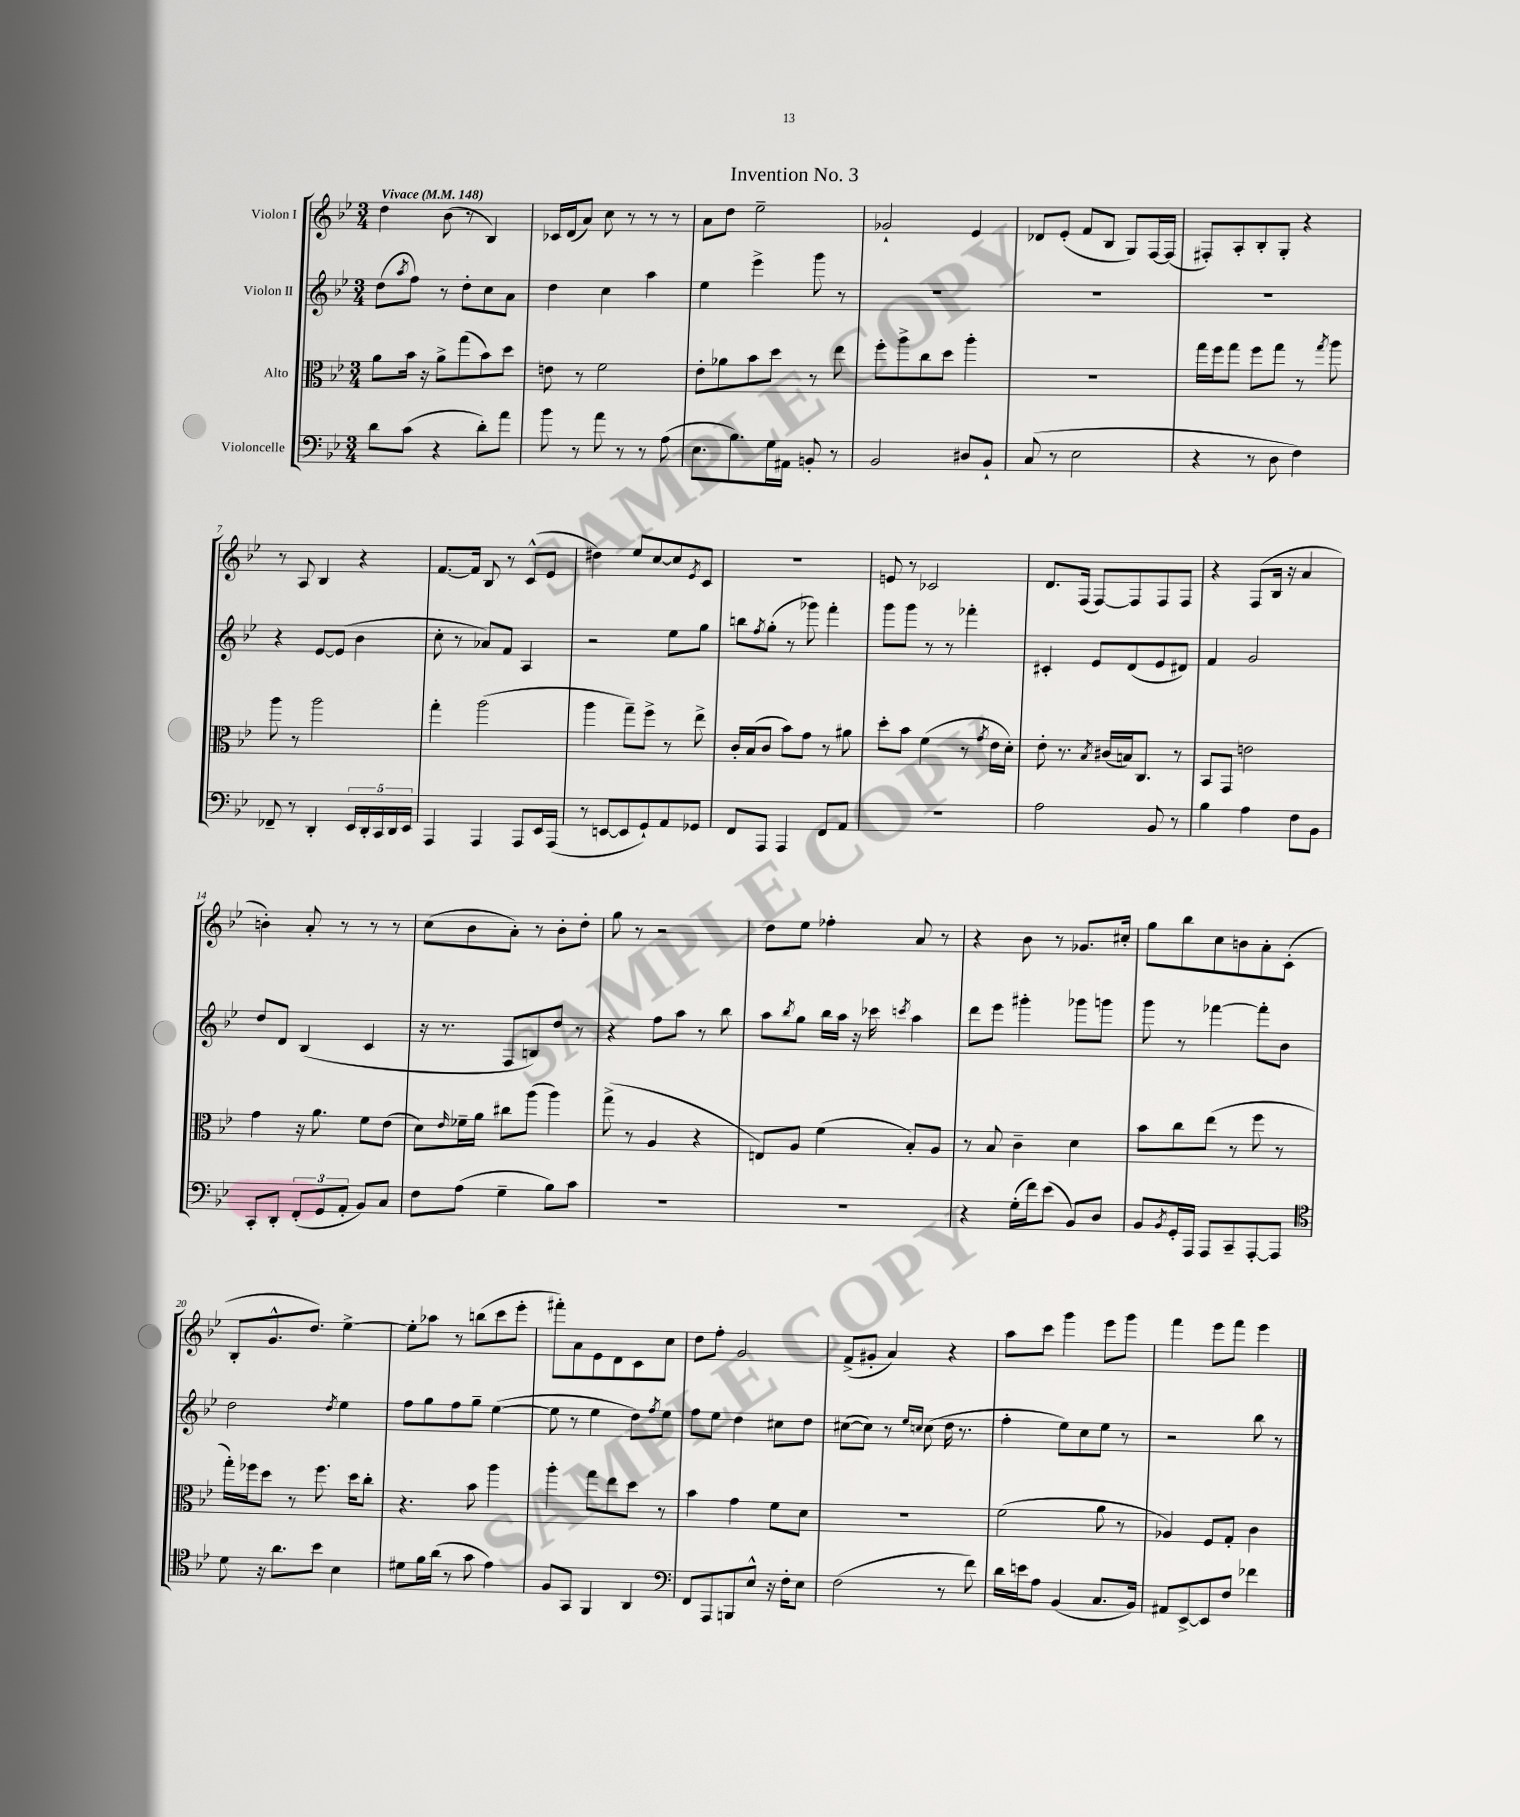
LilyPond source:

\header { title = "Invention No. 3" }
<<
\new StaffGroup <<
\new Staff = "s0" \with { instrumentName = "Violon I" } {
    \clef treble \key bes \major \numericTimeSignature \time 3/4 \tempo "Vivace" 4 = 148
    d''4 bes'8( r8 bes4) |
    ces'16 d'16( a'8) c''8 r8 r8 r8 |
    a'8 d''8 ees''2-- |
    ges'2-! ees'4 |
    des'8 ees'8-.( f'8 bes8 g8) f16~ f16( |
    fis8-.) a8-. bes8-. g8-. r4 |
    r8 a8 bes4 r4 |
    f'8.~ f'16 bes8 r8 c'8-^( ees'8 |
    dis''4) ees''8 c''8~ c''8 \acciaccatura { ees'8 } c'8 |
    R2. |
    e'8 r8 ces'2 |
    d'8. f16( f8~) f8 f8 f8 |
    r4 f8( bes16 r16 a'4 |
    b'4-.) a'8-. r8 r8 r8 |
    c''8( bes'8 a'8-.) r8 bes'8-. d''8-. |
    g''8 r8 r2 |
    d''8 ees''8 fes''4-. a'8 r8 |
    r4 bes'8 r8 ges'8. cis''16-. |
    g''8 bes''8 c''8 b'8 a'8-. c'8-.( |
    bes8-. g'8.-^ d''8.) ees''4~-> |
    ees''8-. aes''8 r8 b''8( c'''8 ees'''8-. |
    fis'''8-.) a'8 ees'8 d'8 c'8 c''8 |
    d''8 f''8-. g'2 |
    f'8->( gis'8-. a'4) r4 |
    a''8 c'''8 g'''4 ees'''8 g'''8 |
    f'''4 ees'''8 f'''8 ees'''4 \bar "|." |
}
\new Staff = "s1" \with { instrumentName = "Violon II" } {
    \clef treble \key bes \major \numericTimeSignature \time 3/4
    d''8( \acciaccatura { a''8 } f''8) r8 d''8-. c''8 a'8 |
    d''4 c''4 a''4 |
    ees''4 ees'''4-> g'''8 r8 |
    R2. |
    R2. |
    R2. |
    r4 ees'8~ ees'8( bes'4 |
    c''8-. r8 aes'8) f'8 a4 |
    r2 ees''8 g''8 |
    b''8 \acciaccatura { f''8 } g''8-.( r8 ges'''8) f'''4-. |
    g'''8 g'''8 r8 r8 fes'''4-. |
    cis'4-. ees'8 d'8( ees'8 dis'8) |
    f'4 g'2 |
    d''8 d'8 bes4( c'4 |
    r16 r8. f8 b8) d''8 r8 |
    r4 f''8 a''8 r8 bes''8 |
    a''8 \acciaccatura { bes''8 } g''8 bes''16 a''16 r16 ces'''16 \acciaccatura { c'''8 } a''4 |
    d'''8 ees'''8 gis'''4-. ges'''8 g'''8 |
    g'''8 r8 fes'''4~ fes'''8-. bes'8 |
    d''2 \acciaccatura { d''8 } ees''4 |
    f''8 g''8 f''8 g''8-- ees''4~( |
    ees''8 r8 ees''4 d''8) \acciaccatura { f''8 } ees''8 |
    f''8 ees''8 d''4 cis''8 d''8 |
    cis''8~( cis''8) r8 \grace { ees''16 c''16 } c''8( d''16 r8. |
    f''4-. ees''8) c''8 ees''8 r8 |
    r2 bes''8 r8 \bar "|." |
}
\new Staff = "s2" \with { instrumentName = "Alto" } {
    \clef alto \key bes \major \numericTimeSignature \time 3/4
    a'8 bes'16 r16 a'8-> g''8( bes'8) d''8 |
    e'8 r8 f'2 |
    ees'8-. aes'8 bes'8 d''8 r8 ees''8 |
    f''8-. a''8-> c''8 d''8 a''4-. |
    R2. |
    g''16 f''16 g''8 f''8 g''8 r8 \acciaccatura { g''8 } a''8 |
    a''8 r8 a''2 |
    g''4-. a''2( |
    a''4 g''8--) f''8-> r8 ees''8-> |
    c'16-. bes16( c'8 bes'8) g'8 r8 ais'8 |
    d''8-. bes'8 f'4( r8 \acciaccatura { g'8 } ees'16 d'16-.) |
    ees'8-. r8. \acciaccatura { bes8 } cis'16( b16) c8. r8 |
    bes,8 g,8 e'2 |
    g'4 r16 a'8. f'8 ees'8( |
    d'8) \grace { ees'16 } fes'16-- a'16 cis''8 a''8( a''4) |
    g''8->( r8 a4 r4 |
    e8) a8 f'4( bes8-.) a8 |
    r8 bes8 c'4-- d'4 |
    bes'8 c''8 ees''8( r8 f''8 r8 |
    g''16-.) fes''16 d''8 r8 fes''8. d''16 c''8-. |
    r4. bes'8 a''4 |
    a''4-. g''8 ees''8 d''8 r8 |
    bes'4 g'4 f'8 d'8 |
    R2. |
    f'2( a'8 r8 |
    aes4) f8 g8-. c'4 \bar "|." |
}
\new Staff = "s3" \with { instrumentName = "Violoncelle" } {
    \clef bass \key bes \major \numericTimeSignature \time 3/4
    d'8 c'8( r4 d'8-.) a'8 |
    bes'8 r8 a'8 r8 r8 a8( |
    ees8. bes8.) g16 ais,16 b,8-. r8 |
    bes,2 dis8 bes,8-! |
    c8( r8 ees2 |
    r4 r8 d8 f4) |
    fes,8-- r8 d,4-. \tuplet 5/4 { ees,16 d,16-. c,16 d,16 ees,16 } |
    a,,4 a,,4 a,,8 ees,16 a,,16( |
    r8 e,8~ e,8 g,8-!) a,8 ges,8 |
    f,8 a,,8 a,,4 f,8 a,8 |
    R2. |
    a2 bes,8 r8 |
    bes4 a4 f8 bes,8 |
    c,8-. d,8-. \tuplet 3/2 { f,8-.( g,8 a,8-. } bes,8) c8 |
    f8 a8( g4-- bes8) c'8 |
    R2. |
    R2. |
    r4 g16-.( f'16) ees'8( bes,8) d8 |
    bes,8 \acciaccatura { bes,8 } g,16-. a,,16 a,,8 c,8-- a,,8~-. a,,8 |
    \clef tenor d'8 r16 a'8. bes'8 bes4 |
    dis'8 f'16 a'16( r8 g'8 ees'4) |
    f8 g,8 f,4 a,4 |
    \clef bass f,8 a,,8 b,,8 ees8-^ r16 f16-. ees8 |
    f2( r8 f'8) |
    d'16 e'16 a8 bes,4( c8. bes,16) |
    ais,8 ees,8~-> ees,8 f8 fes'4 \bar "|." |
}
>>
>>
